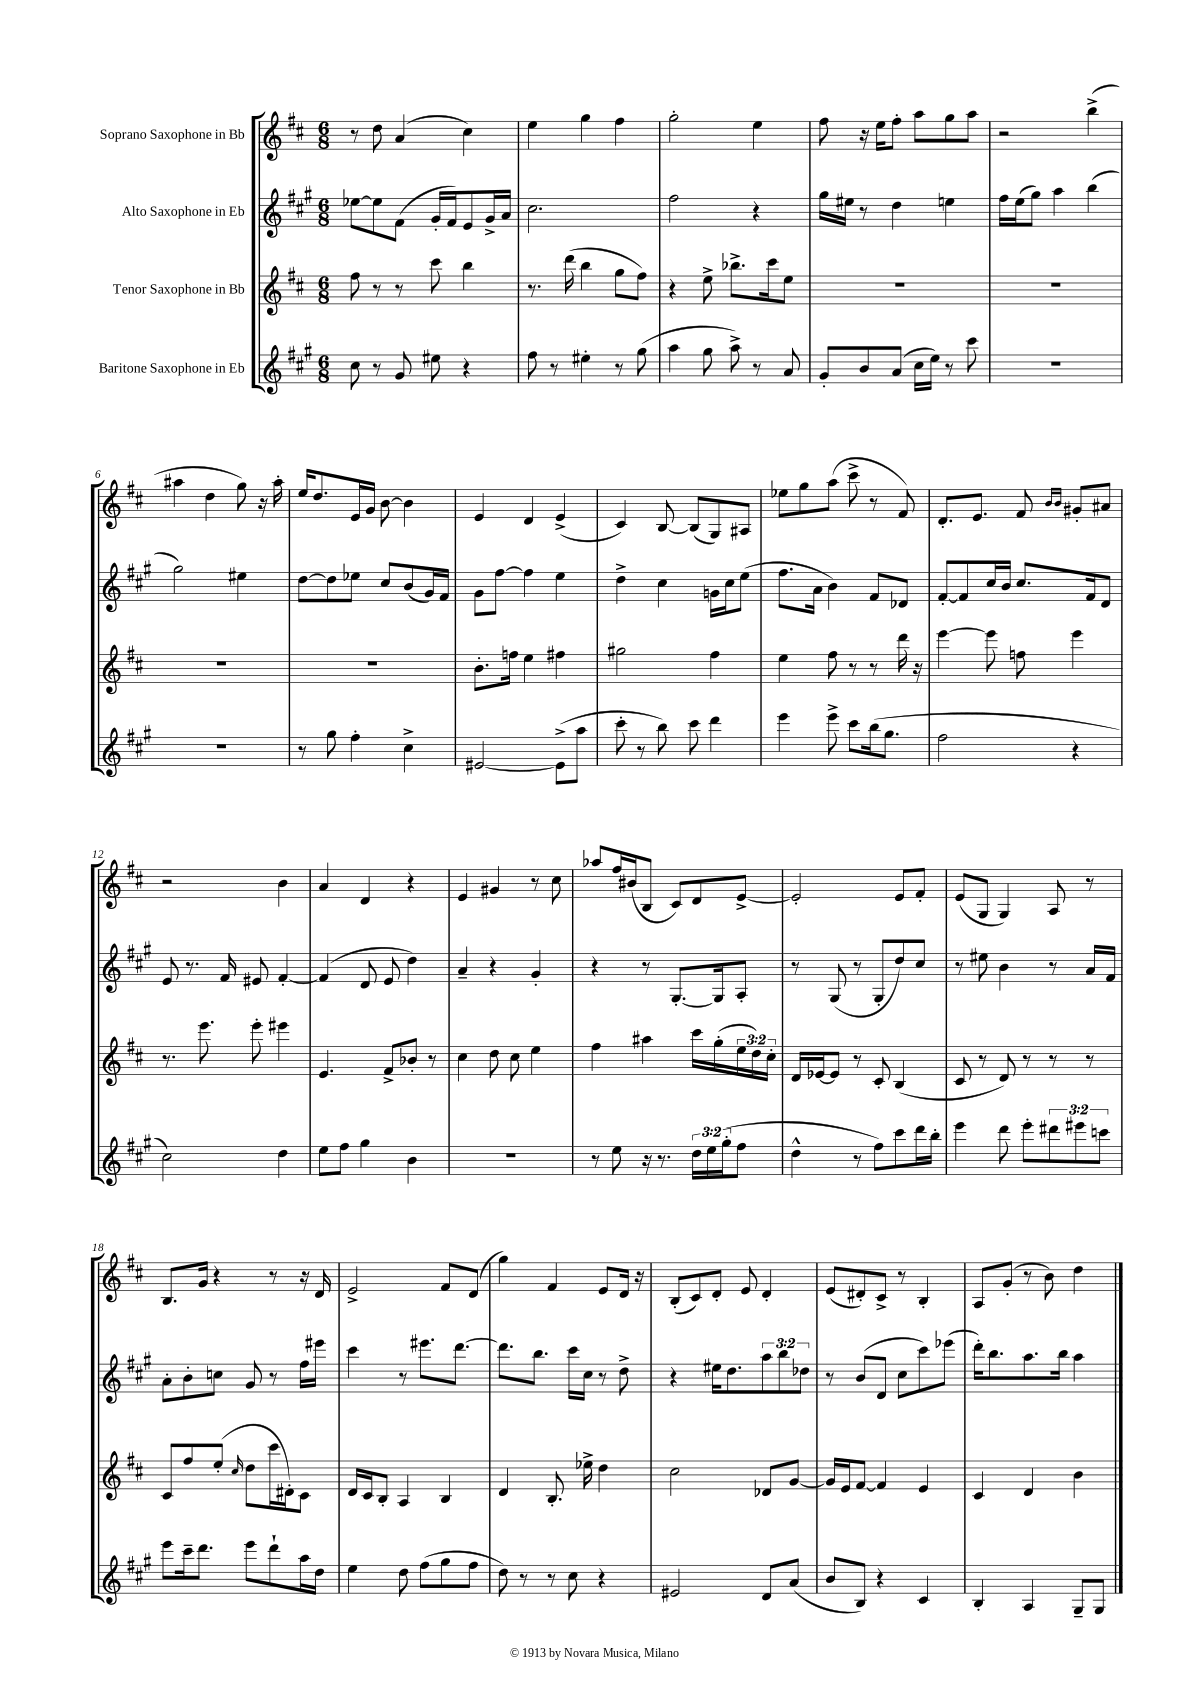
<<
\new StaffGroup <<
\new Staff = "s0" \with { instrumentName = "Soprano Saxophone in Bb" } {
    \clef treble \key d \major \numericTimeSignature \time 6/8
    r8 d''8 a'4( cis''4) |
    e''4 g''4 fis''4 |
    g''2-. e''4 |
    fis''8 r16 e''16 fis''8-. a''8 g''8 a''8 |
    r2 b''4->( |
    ais''4 d''4 g''8) r16 ais''16-. |
    e''16 d''8. e'16 g'16 b'8~ b'4 |
    e'4 d'4 e'4->( |
    cis'4) b8~ b8( g8) ais8 |
    ees''8 g''8 a''8( cis'''8-> r8 fis'8) |
    d'8.-. e'8. fis'8 \grace { b'16 b'16 } gis'8-. ais'8 |
    r2 b'4 |
    a'4 d'4 r4 |
    e'4 gis'4 r8 cis''8 |
    aes''8 fis''16 bis'16( b8 cis'8) d'8 e'8~-> |
    e'2-. e'8 fis'8-. |
    e'8( g8 g4) a8 r8 |
    b8. g'16 r4 r8 r16 d'16 |
    e'2-> fis'8 d'8( |
    g''4) fis'4 e'8 d'16 r16 |
    b8-.( cis'8) d'8-. e'8 d'4-. |
    e'8( dis'8-.) cis'8-> r8 b4-. |
    a8 g'8-.( r8 b'8) d''4 \bar "|." |
}
\new Staff = "s1" \with { instrumentName = "Alto Saxophone in Eb" } {
    \clef treble \key a \major \numericTimeSignature \time 6/8 \override Staff.TupletNumber.text = #tuplet-number::calc-fraction-text
    ees''8~ ees''8 fis'8( gis'16-. fis'16) e'8 gis'16-> a'16 |
    cis''2. |
    fis''2 r4 |
    gis''16 eis''16 r8 d''4 e''4 |
    fis''16 e''16( gis''8) a''4 b''4( |
    gis''2) eis''4 |
    d''8~ d''8 ees''8 cis''8 b'8( gis'16) fis'16 |
    gis'8 fis''8~ fis''4 e''4 |
    d''4-> cis''4 g'16 cis''16 e''8( |
    fis''8. a'16 b'4) fis'8 des'8 |
    fis'8~-. fis'8 cis''16 b'16 cis''8. fis'16 d'8 |
    e'8 r8. fis'16 eis'8 fis'4~-. |
    fis'4( d'8 e'8 d''4) |
    a'4-- r4 gis'4-. |
    r4 r8 gis8.~-. gis16 a8-. |
    r8 gis8( r8 gis8-. d''8) cis''8 |
    r8 eis''8 b'4 r8 a'16 fis'16 |
    a'8-. b'8-. c''8 gis'8 r8 fis''16 eis'''16 |
    cis'''4 r8 eis'''8. d'''8.~ |
    d'''8. b''8. cis'''16 cis''16 r8 d''8-> |
    r4 eis''16 d''8. \tuplet 3/2 { a''8 b''8 des''8 } |
    r8 b'8( d'8 cis''8 cis'''8) ees'''8( |
    d'''16-.) b''8. a''8. b''16 a''4 \bar "|." |
}
\new Staff = "s2" \with { instrumentName = "Tenor Saxophone in Bb" } {
    \clef treble \key d \major \numericTimeSignature \time 6/8 \override Staff.TupletNumber.text = #tuplet-number::calc-fraction-text
    fis''8 r8 r8 cis'''8 b''4 |
    r8. d'''16( b''4 g''8 fis''8) |
    r4 e''8-> bes''8.-> cis'''16 e''8 |
    R2. |
    R2. |
    R2. |
    R2. |
    b'8.-. f''16 e''4 fis''4 |
    gis''2 fis''4 |
    e''4 fis''8 r8 r8 d'''16 r16 |
    e'''4~ e'''8 f''8 e'''4 |
    r8. e'''8. e'''8-. eis'''4 |
    e'4. fis'8-> bes'8-. r8 |
    cis''4 d''8 cis''8 e''4 |
    fis''4 ais''4 cis'''16 g''16-.( \tuplet 3/2 { e''16 d''16) cis''16-. } |
    d'16 ees'16~ ees'8 r8 cis'8-. b4( |
    cis'8 r8 d'8) r8 r8 r8 |
    cis'8 fis''8 e''8-.( \grace { cis''16 } d''8 cis'''16 dis'16-.) cis'8 |
    d'16 cis'16 b8-. a4 b4 |
    d'4 b8.-. ees''16-> d''4 |
    cis''2 des'8 g'8~ |
    g'16 e'16 fis'8~ fis'4 e'4 |
    cis'4 d'4 b'4 \bar "|." |
}
\new Staff = "s3" \with { instrumentName = "Baritone Saxophone in Eb" } {
    \clef treble \key a \major \numericTimeSignature \time 6/8 \override Staff.TupletNumber.text = #tuplet-number::calc-fraction-text
    cis''8 r8 gis'8 eis''8 r4 |
    fis''8 r8 eis''4-. r8 gis''8( |
    a''4 gis''8 a''8->) r8 a'8 |
    gis'8-. b'8 a'8( cis''16 e''16) r8 cis'''8 |
    R2. |
    R2. |
    r8 gis''8 fis''4-. cis''4-> |
    eis'2~ eis'8->( a''8 |
    cis'''8-. r8 b''8) cis'''8 d'''4 |
    e'''4 e'''8-> cis'''8 b''16( gis''8. |
    fis''2 r4 |
    cis''2) d''4 |
    e''8 fis''8 gis''4 b'4 |
    R2. |
    r8 e''8 r16 r8. \tuplet 3/2 { d''16 e''16 gis''16-.( } fis''8 |
    d''4-^ r8 fis''8) cis'''8 d'''16 b''16-. |
    e'''4 d'''8 e'''8-. \tuplet 3/2 { dis'''8 eis'''8 c'''8 } |
    e'''8 cis'''16-- d'''8. e'''8 d'''8-! a''16 d''16 |
    e''4 d''8 fis''8( gis''8 fis''8 |
    d''8) r8 r8 cis''8 r4 |
    eis'2 d'8 a'8( |
    b'8 b8) r4 cis'4 |
    b4-. a4 gis8-- gis8 \bar "|." |
}
>>
>>
